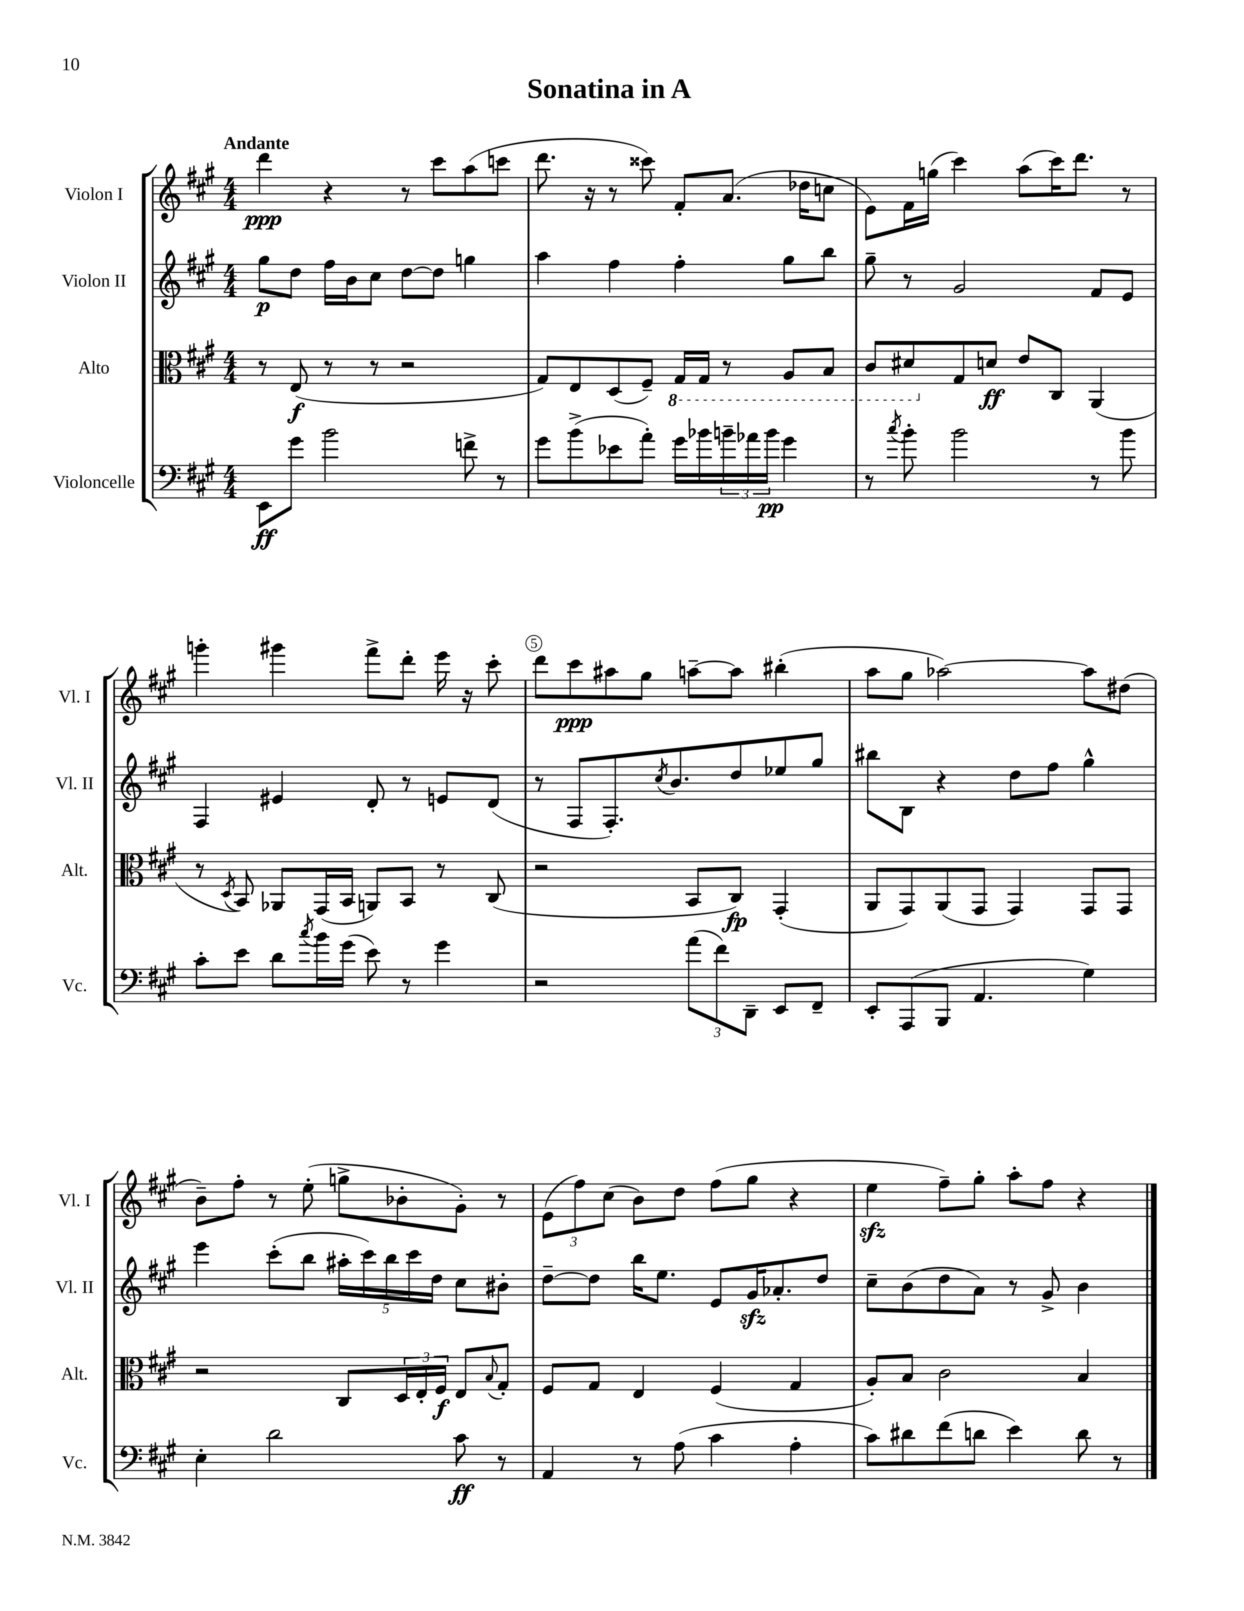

**kern	**kern	**kern	**kern
*staff4	*staff3	*staff2	*staff1
*clefF4	*clefC3	*clefG2	*clefG2
*k[f#c#g#]	*k[f#c#g#]	*k[f#c#g#]	*k[f#c#g#]
*M4/4	*M4/4	*M4/4	*M4/4
8EE	8r	8gg#	4ddd
8g#	(8E	8dd	.
2b	8r	16ff#	4r
.	.	16b	.
.	8r	8cc#	.
.	2r	[8dd	8r
.	.	8dd]	8ccc#
8f^	.	4gg	(8aa
8r	.	.	8ccc
=	=	=	=
8g#	8G#)	4aa	8.ddd
(8b^	8E	.	.
.	.	.	16r
8e-	(8D	4ff#	8r
8a')	8F#~)	.	8ccc##)
16g#	16GG#	4ff#'	8f#'
16b-	16GG#	.	.
24b~	8r	.	(8.a
24a-	.	.	.
24b	.	.	.
4g#	8AA	8gg#	.
.	.	.	16dd-
.	8BB	8bb	8cc
=	=	=	=
8r	8C#	8gg#~	8e)
8qcc#	.	.	.
8b'	8D#	8r	16f#
.	.	.	(16gg
2b	8G#	2g#	4ccc#)
.	8d	.	.
.	8e	.	(8aa
.	8C#	.	16ccc#)
.	.	.	8.ddd
8r	(4AA	8f#	.
8b	.	8e	8r
=	=	=	=
8c#'	8r	4F#	4ggg'
.	8qD	.	.
8e	8BB)	.	.
8d	8AA-	4e#	4ggg#
8qcc#	.	.	.
16b	(16GG#	.	.
(16g#	16BB	.	.
8e)	8AA)	8d'	8fff#^
8r	8BB	8r	8ddd'
4g#	8r	8e	16eee
.	.	.	16r
.	(8C#	(8d	8ccc#'
=	=	=	=
2r	2r	8r	8ddd
.	.	8F#	8ccc#
.	.	8.F#')	8aa#
.	.	.	8gg#
.	.	8qcc#	.
.	.	8.b	.
(12a	8BB	.	[8aa~
12f#)	.	.	.
.	8C#)	8dd	8aa]
12DD~	.	.	.
8EE	(4GG#'	8ee-	(4bb#'
8FF#~	.	8gg#	.
=	=	=	=
8EE'	8AA	8bb#	8aa
(8AAA	8GG#)	8B	8gg#
8BBB	(8AA	4r	[2aa-)
4.AA	8GG#	.	.
.	4GG#)	8dd	.
.	.	8ff#	.
4G#)	8GG#	4gg#^^	8aa-]
.	8GG#	.	(8dd#
=	=	=	=
4E'	2r	4eee	8b~)
.	.	.	8ff#'
2d	.	(8ccc#'	8r
.	.	8bb	(8ee'
.	8C#	20aa#'	8gg^
.	.	20ccc#)	.
.	.	20bb	.
.	24D	.	8b-'
.	.	20ccc#	.
.	24E'	.	.
.	.	20dd	.
.	24F#	.	.
8c#	8E	8cc#	8g#')
.	8qqB	.	.
8r	8G#'	8b#'	8r
=	=	=	=
4AA	8F#	[8dd~	(12e
.	.	.	12ff#)
.	8G#	8dd]	.
.	.	.	(12cc#
8r	4E	16bb	8b)
.	.	8.ee	.
(8A	.	.	8dd
4c#	(4F#	8e	(8ff#
.	.	16g#	8gg#
.	.	8.a-'	.
4A'	4G#	.	4r
.	.	8dd	.
=	=	=	=
8c#)	8A')	8cc#~	4ee
8d#	8B	(8b	.
(8f#	2c#	8dd	8ff#~)
8d	.	8a)	8gg#'
4e)	.	8r	8aa'
.	.	8g#^	8ff#
8d	4B	4b	4r
8r	.	.	.
==	==	==	==
*-	*-	*-	*-
